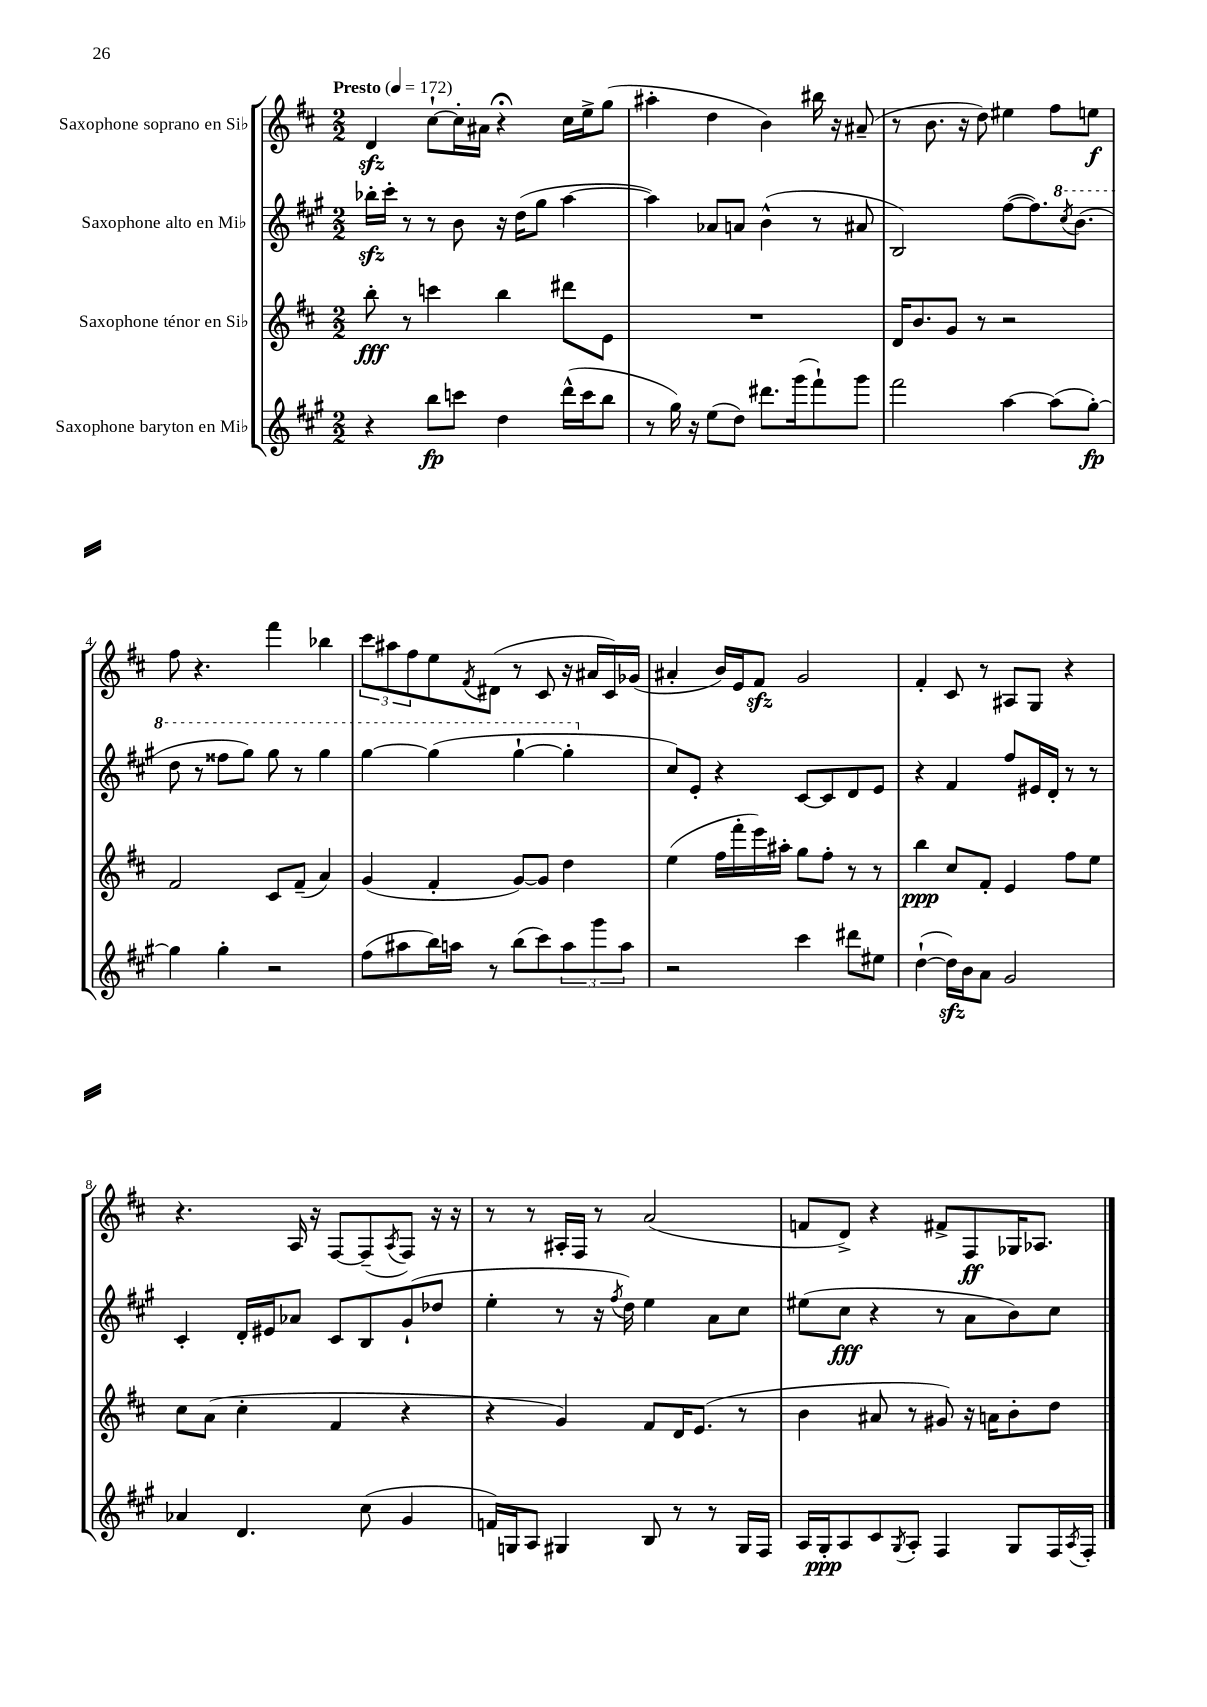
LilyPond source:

<<
\new StaffGroup <<
\new Staff = "s0" \with { instrumentName = "Saxophone soprano en Sib" } {
    \clef treble \key d \major \numericTimeSignature \time 2/2 \tempo "Presto" 4 = 172
    d'4\sfz cis''8~-! cis''16-. ais'16 r4\fermata cis''16 e''16-> g''8( |
    ais''4-. d''4 b'4) bis''16 r16 ais'8--( |
    r8 b'8. r16 d''8) eis''4 fis''8 e''8\f |
    fis''8 r4. fis'''4 bes''4 |
    \tuplet 3/2 { cis'''8 ais''8 fis''8 } e''8 \acciaccatura { fis'8 } dis'8( r8 cis'8 r16 ais'16 cis'16) ges'16( |
    ais'4-. b'16) e'16 fis'8\sfz g'2 |
    fis'4-. cis'8 r8 ais8 g8 r4 |
    r4. a16 r16 fis8~ fis8--( \acciaccatura { a8 } fis8) r16 r16 |
    r8 r8 ais16-. fis16 r8 a'2( |
    f'8 d'8->) r4 fis'8-> fis8\ff ges16 aes8. \bar "|." |
}
\new Staff = "s1" \with { instrumentName = "Saxophone alto en Mib" } {
    \clef treble \key a \major \numericTimeSignature \time 2/2
    bes''16-.\sfz cis'''16-. r8 r8 b'8 r16 d''16( gis''8 a''4~ |
    a''4) aes'8 a'8 b'4-^( r8 ais'8 |
    b2) fis''8~( fis''8.) \ottava #1 \acciaccatura { cis'''8 } b''8.( |
    d'''8 r8 fisis'''8 gis'''8) gis'''8 r8 gis'''4 |
    gis'''4~ gis'''4( gis'''4~-! gis'''4-. \ottava #0 |
    cis''8) e'8-. r4 cis'8~ cis'8 d'8 e'8 |
    r4 fis'4 fis''8 eis'16 d'16-. r8 r8 |
    cis'4-. d'16-. eis'16 aes'8 cis'8 b8 gis'8-!( des''8 |
    e''4-. r8 r16 \acciaccatura { fis''8 } d''16) e''4 a'8 cis''8 |
    eis''8( cis''8\fff r4 r8 a'8 b'8) cis''8 \bar "|." |
}
\new Staff = "s2" \with { instrumentName = "Saxophone ténor en Sib" } {
    \clef treble \key d \major \numericTimeSignature \time 2/2
    b''8-.\fff r8 c'''4 b''4 dis'''8 e'8 |
    R1 |
    d'16 b'8. g'8 r8 r2 |
    fis'2 cis'8 fis'8--( a'4) |
    g'4( fis'4-. g'8~) g'8 d''4 |
    e''4( fis''16 fis'''16-. e'''16) ais''16-. g''8 fis''8-. r8 r8 |
    b''4\ppp cis''8 fis'8-. e'4 fis''8 e''8 |
    cis''8 a'8( cis''4-. fis'4 r4 |
    r4 g'4) fis'8 d'16 e'8.( r8 |
    b'4 ais'8 r8 gis'8) r16 a'16 b'8-. d''8 \bar "|." |
}
\new Staff = "s3" \with { instrumentName = "Saxophone baryton en Mib" } {
    \clef treble \key a \major \numericTimeSignature \time 2/2
    r4 b''8\fp c'''8 d''4 d'''16-^( c'''16 b''8 |
    r8 gis''16) r16 e''8( d''8) dis'''8. gis'''16( fis'''8-!) gis'''8 |
    fis'''2 a''4~ a''8( gis''8~-.\fp) |
    gis''4 gis''4-. r2 |
    fis''8( ais''8 b''16) a''16 r8 b''8( cis'''8) \tuplet 3/2 { a''8 gis'''8 a''8 } |
    r2 cis'''4 dis'''8 eis''8 |
    d''4~-!( d''16\sfz) b'16 a'8 gis'2 |
    aes'4 d'4. cis''8( gis'4 |
    f'16) g16 a8 gis4 b8 r8 r8 gis16 fis16 |
    a16 gis16-.\ppp a8 cis'8 \acciaccatura { gis8 } a8-. fis4 gis8 fis16 \acciaccatura { a8 } fis16-. \bar "|." |
}
>>
>>
